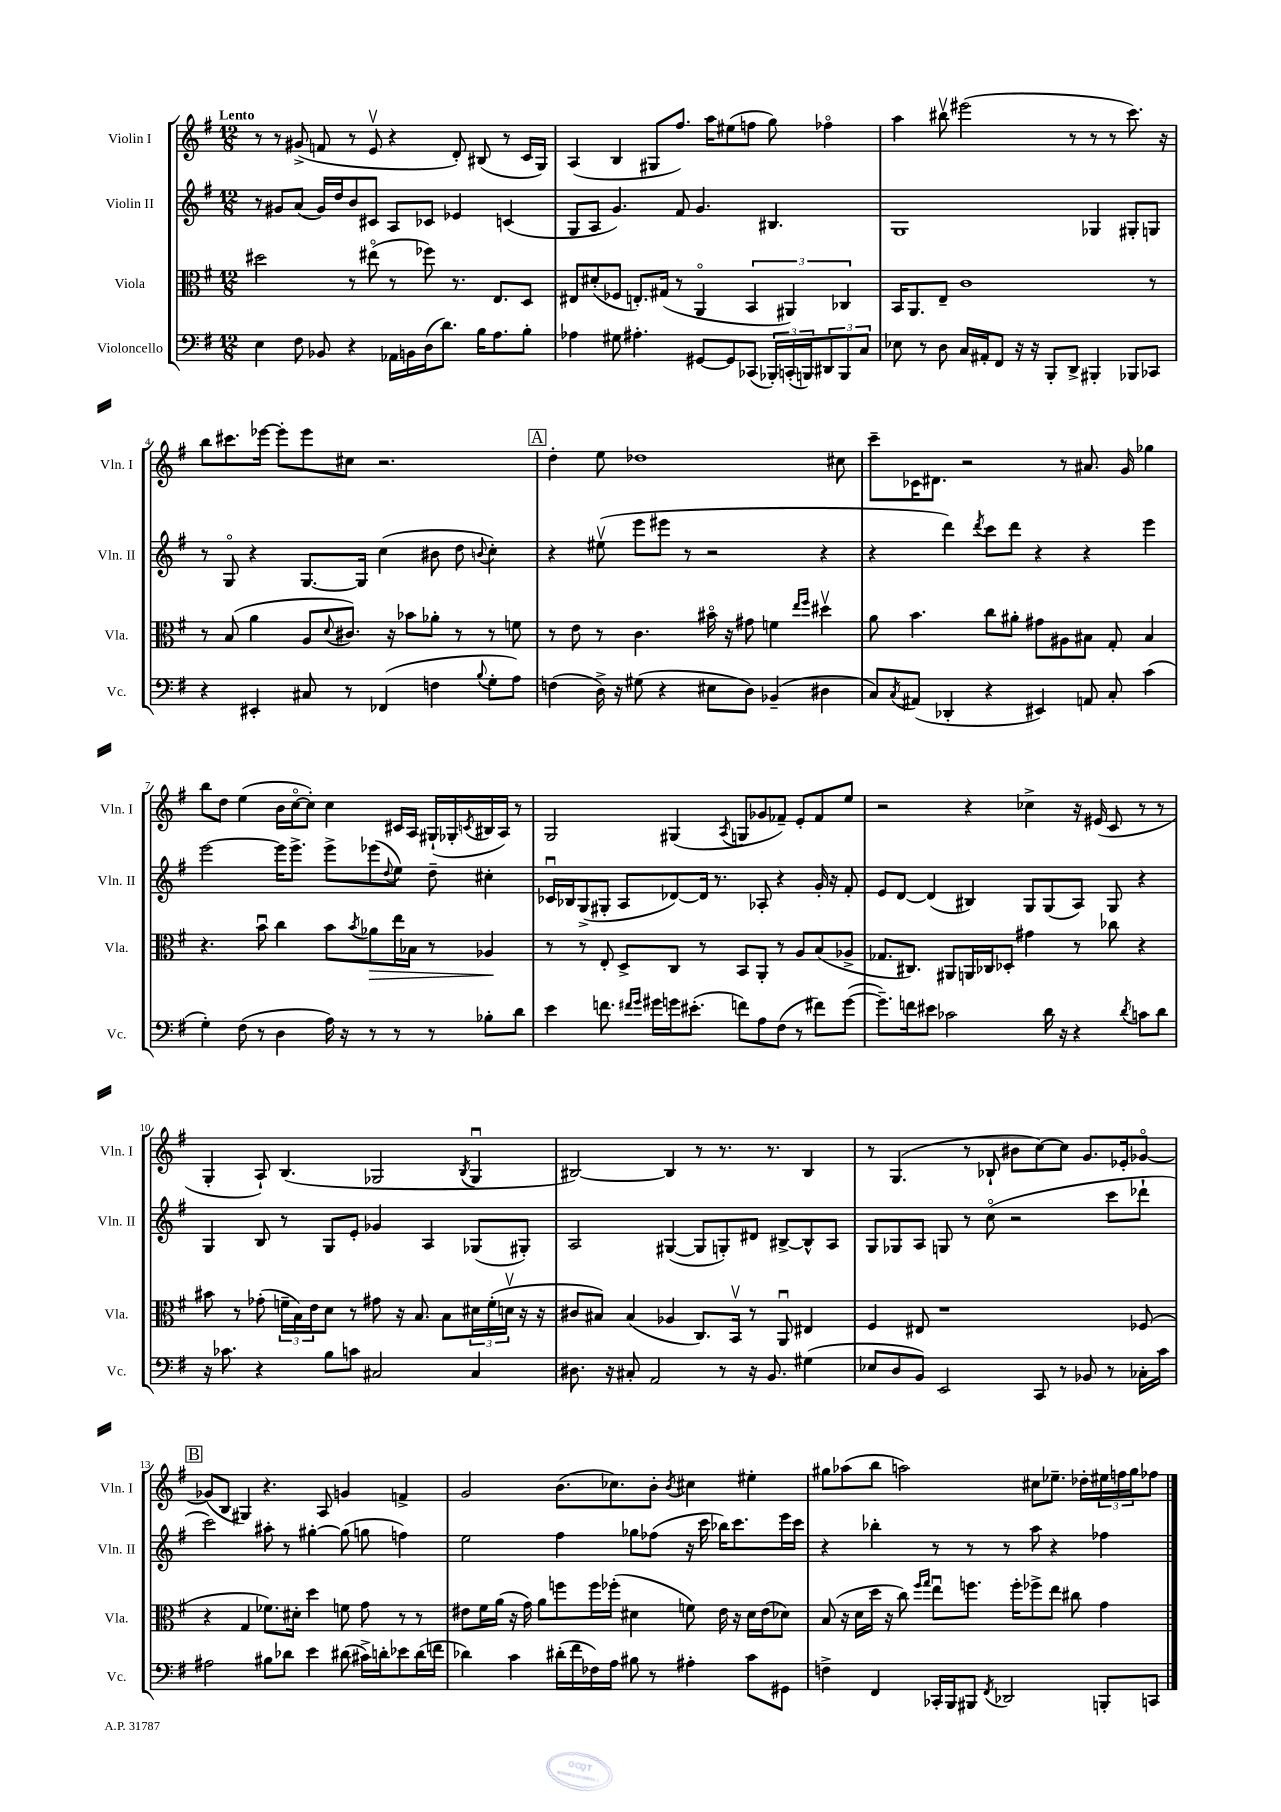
<<
\new StaffGroup <<
\new Staff = "s0" \with { instrumentName = "Violin I" shortInstrumentName = "Vln. I" } {
    \clef treble \key g \major \numericTimeSignature \time 12/8 \tempo "Lento"
    r8 r8 gis'8->( f'8 r8 e'8\upbow r4 d'8-.) bis8( r8 c'16 g16) |
    a4( b4 gis8 fis''8.) a''16 eis''8( f''8 g''8) fes''4\flageolet |
    a''4 bis''8\upbow eis'''2( r8 r8 r8 c'''8.) r16 |
    b''8 cis'''8. ees'''16~ ees'''8-. ees'''8 cis''8 r2. |
    \mark \markup { \box "A" } d''4-. e''8 des''1 cis''8 |
    c'''8-- ces'16 dis'8. r2 r8 ais'8. g'16 ges''4 |
    b''8 d''8 e''4( b'16 c''16~\flageolet c''8-.) c''4 cis'16 a16 gis16-!( ges16-. \acciaccatura { c'8 } bis16 a16) r8 |
    g2 gis4( \acciaccatura { a8 } g8 ges'8 fes'8--) e'8-. fes'8 e''8 |
    r2 r4 ces''4-> r16 eis'16( c'8 r8 r8 |
    g4-. a8-!) b4.( ges2 \acciaccatura { b8 } ges4\downbow |
    bis2~) bis4 r8 r8. r8. bis4 |
    r8 g4.( r8 bes8-! bis'8 c''8~) c''8 g'8. ees'16-. ges'8~\flageolet |
    \mark \markup { \box "B" } ges'8( b8 gis4) r4. a8 g'4 f'4-> |
    g'2 b'8.( ces''8.) b'8-. \acciaccatura { b'8 } cis''4 eis''4-. |
    gis''8 aes''8( b''8 a''2) cis''8 ees''8.-- des''16-. \tuplet 3/2 { eis''16 f''16 gis''16 } fes''8 \bar "|." |
}
\new Staff = "s1" \with { instrumentName = "Violin II" shortInstrumentName = "Vln. II" } {
    \clef treble \key g \major \numericTimeSignature \time 12/8
    r8 gis'8 a'8( gis'16) d''16 b'8 cis'8 a8 ces'8 ees'4 c'4( |
    g8 a8 g'4.) fis'8 g'4. bis4. |
    g1 ges4 gis8-. g8 |
    r8 g8\flageolet r4 g8.~ g16 c''4( bis'8 d''8 \appoggiatura { b'8 } c''4-.) |
    \mark \markup { \box "A" } r4 eis''8\upbow( e'''8 eis'''8 r8 r2 r4 |
    r4 d'''4) \acciaccatura { d'''8 } c'''8 d'''8 r4 r4 e'''4 |
    e'''2~ e'''16 e'''8.-> e'''8-> ees'''8( \appoggiatura { d''8 } e''8) d''8-- cis''4-. |
    ces'16\downbow bes16 g8->( gis8-. a8 des'8~) des'16 r8. aes8-. r4 g'16-. r16 fis'8-. |
    e'8 d'8~ d'4( bis4) g8 g8( a8) g8 r4 |
    g4 b8 r8 g8 e'8-. ges'4 a4 ges8( gis8-.) |
    a2 gis4~( gis8 g8-.) dis'8 bis8~-> bis8-^ a8 |
    g8 ges8 a8 g8 r8 c''8\flageolet( r2 c'''8 des'''8-! |
    \mark \markup { \box "B" } c'''2) ais''8-. r8 gis''4~-. gis''8( g''8 f''4) |
    e''2 fis''4 ges''8 fes''8( r16 c'''16 bes''16) c'''8. e'''16 c'''16 |
    r4 bes''4-. r8 r8 r8 a''8 r4 fes''4 \bar "|." |
}
\new Staff = "s2" \with { instrumentName = "Viola" shortInstrumentName = "Vla." } {
    \clef alto \key g \major \numericTimeSignature \time 12/8
    dis''2 r8 eis''8\flageolet( r8 fes''8) r8. e8. d8 |
    eis8 dis'8-.( fes8 e8.-.) gis16( r8 a,4\flageolet \tuplet 3/2 { b,4 ais,4) ces4 } |
    b,16 a,8. e8-- c'1 r8 |
    r8 b8( a'4 a8 \appoggiatura { d'8 } cis'8.) r16 bes'8 aes'8-. r8 r8 f'8 |
    \mark \markup { \box "A" } r8 e'8 r8 c'4. bis'16\flageolet r16 gis'8 f'4 \grace { e''16 fis''16 } dis''4\upbow |
    a'8 b'4. c''8 ais'8-. gis'8 ais8 bis8 g8-. bis4 |
    r4. b'8\downbow c''4 b'8 \acciaccatura { b'8 } aes'8\> e''16 bes16 r8 aes4\! |
    r8 r8 e8-. d8-> c8 r8 b,8 a,8-. r8 a8 b8( aes8-> |
    ges8. cis8.) ais,8 a,16 ces16 des8-. gis'4 r8 ces''8 r4 |
    bis'8 r8 ges'8-.( \tuplet 3/2 { f'16-- b16) e'16 } d'8 r8 gis'8 r16 b8. b8 \tuplet 3/2 { dis'16 f'16-.( d'16\upbow } r16 r16 |
    cis'8 bis8) bis4( aes4 c8.) b,16\upbow r8 a,8\downbow eis4 |
    fis4 eis8 r1 fes8( |
    \mark \markup { \box "B" } r4 g4 fes'8.) dis'16-. d''4 f'8 g'8 r8 r8 |
    eis'8 fis'16 a'16( r16 g'16) a'8 f''8 f''16 fes''16-.( dis'4 f'8) eis'16 r16 dis'16 eis'16( des'8) |
    b8( r16 d'16 d''16 r16 c''8) \grace { fis''16 g''16 } e''8\downbow f''8. f''16-. fes''8-> e''8 cis''8 g'4 \bar "|." |
}
\new Staff = "s3" \with { instrumentName = "Violoncello" shortInstrumentName = "Vc." } {
    \clef bass \key g \major \numericTimeSignature \time 12/8
    e4 fis8 bes,8 r4 aes,16 b,16 d16( d'8.) b16 a8. b8-. |
    aes4 gis8 ais4.-. gis,8~ gis,8 ces,8( \tuplet 3/2 { bes,,16-.) c,16-.( b,,16) } \tuplet 3/2 { dis,8 b,,8 c8 } |
    ees8 r8 d8 c16 ais,16-. fis,8 r16 r16 b,,8-. d,8-> bis,,4-. bes,,8 ces,8 |
    r4 eis,4-. cis8 r8 fes,4( f4 \appoggiatura { b8 } g8-. a8) |
    \mark \markup { \box "A" } f4( d16->) r16 gis8( r4 eis8 d8) bes,4--( dis4 |
    c8) \acciaccatura { c8 } ais,8( des,4-. r4 eis,4) a,8 c8-. c'4( |
    g4-.) fis8( r8 d4 a16) r16 r8 r8 r8 bes8-. d'8 |
    e'4 f'8. \grace { fis'16 g'16 } gis'16 g'16 eis'8.-.( f'8) a8 fis8( r8 fis'8) g'8~( |
    g'8.--) f'16 eis'8 ces'2 d'16 r16 r4 \acciaccatura { d'8 } c'8 d'8 |
    r16 ces'8. r4 b8 c'8 cis2 cis4 |
    dis8. r16 cis8-. a,2 r8 r16 b,8. gis4( |
    ees8 d8 b,8) e,2 c,8 r8 bes,8 r8 ces16-. c'16 |
    \mark \markup { \box "B" } ais2 bis8 des'8 e'4 dis'8( cis'16->) d'16-. ees'8 d'16( f'16 |
    des'4) c'4 dis'16-.( fis'16 fes16) a16 bis8 r8 ais4-. c'8 gis,8 |
    f4-> fis,4 ces,16-. b,,16 bis,,8 \acciaccatura { fis,8 } des,2 b,,8-. c,8 \bar "|." |
}
>>
>>
